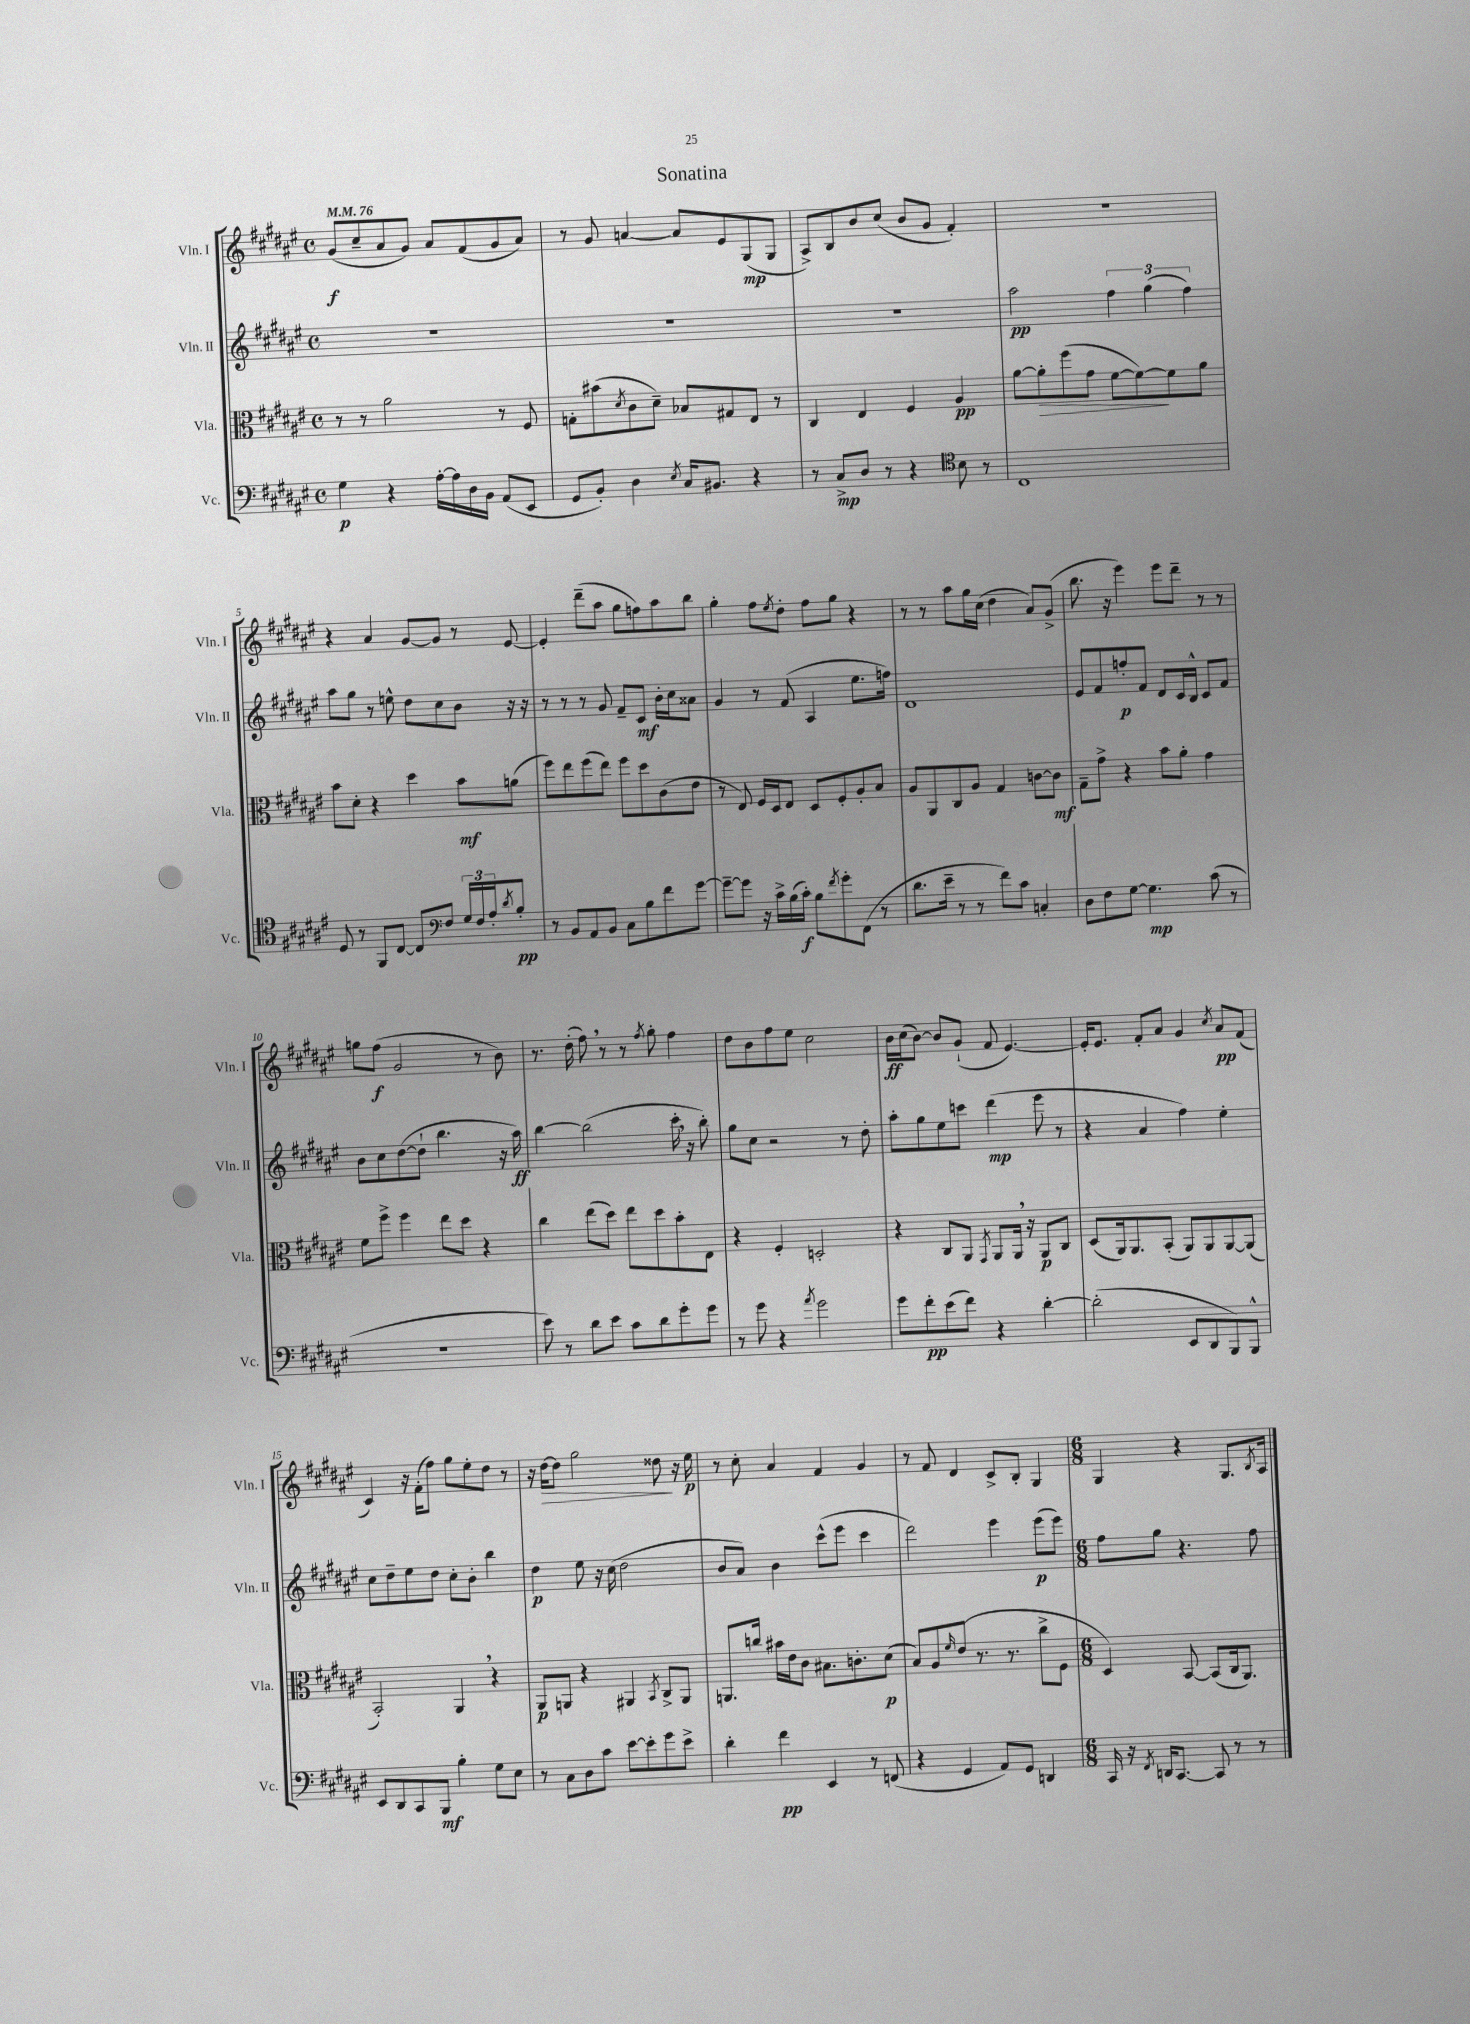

**kern	**kern	**kern	**kern
*staff4	*staff3	*staff2	*staff1
*clefF4	*clefC3	*clefG2	*clefG2
*k[f#c#g#d#a#e#]	*k[f#c#g#d#a#e#]	*k[f#c#g#d#a#e#]	*k[f#c#g#d#a#e#]
*M4/4	*M4/4	*M4/4	*M4/4
*met(c)	*met(c)	*met(c)	*met(c)
*MM76	*MM76	*MM76	*MM76
4G#	8r	1r	(8g#
.	8r	.	8cc#~
4r	2a#	.	8a#
.	.	.	8g#)
[16A#'	.	.	8a#
16A#]	.	.	.
16D#	.	.	(8f#
16BB	.	.	.
(8AA#	8r	.	8g#
8EE#	8F#	.	8a#)
=	=	=	=
8GG#	8G'	1r	8r
8BB')	(8b#	.	8g#
.	8qd#	.	.
4D#	8c#	.	[4a
.	8d#~)	.	.
8qE#	.	.	.
16C#	8B-	.	8a]
8.BB#	.	.	.
.	8G#	.	8e#
4r	8E#	.	(8G#
.	8r	.	8G#
=	=	=	=
8r	4C#	1r	8A#^)
8C#^	.	.	8B
8D#	4E#	.	8b
8r	.	.	(8cc#
4r	4F#	.	8b
.	.	.	8g#
*clefC4	*	*	*
8B	4A#	.	4f#')
8r	.	.	.
=	=	=	=
1C#	[8a#	2aa#	1r
.	8a#']	.	.
.	(8ff#	.	.
.	8g#	.	.
.	[8f#	6ff#	.
.	8f#_)	.	.
.	.	(6gg#	.
.	8f#]	.	.
.	.	6ff#)	.
.	8a#	.	.
=	=	=	=
8D#	8b	8aa#	4r
8r	8d#'	8gg#	.
8FF#	4r	8r	4a#
[8C#	.	8ee^^	.
8C#]	4dd#	8dd#	[8g#
8F#	.	8cc#	8g#]
24G#	8b	8b	8r
24F#	.	.	.
24A#'	.	.	.
8qd#	.	.	.
8B'	(8a	16r	[8e#
.	.	16r	.
=	=	=	=
*clefF4	*	*	*
8r	8ff#)	8r	4e#']
8BB	8ee#	8r	.
8AA#	(8ff#	8r	(8ddd#~
8BB	8ee#)	8g#	8aa#
8C#	8ff#	8f#~	8gg#
8B	8dd#	8c#	8ff)
8f#	(8c#	16b'	8aa#
.	.	16cc#	.
[8g#	8e#	8a##	8bb
=	=	=	=
8g#~_	8r	4g#	4gg#'
8g#]	8E#)	.	.
16r	16F#	8r	8ff#
16c#^	16D#	.	.
.	.	.	8qee#
(16B	8E#	(8f#	8dd#'
16c#')	.	.	.
8B	8D#	4A#	8ff#
8qf#	.	.	.
8g#'	8F#'	.	8gg#
(8FF#	8A#'	8.ee#	4r
8r	8B	.	.
.	.	16ff)	.
=	=	=	=
8.d#	8A#	1d#	8r
.	8AA#	.	8r
16e#~	.	.	.
8r	8C#	.	8aa#
8r	8A#	.	16gg#
.	.	.	(16cc#
8f#)	4G#	.	4dd#
8c#	.	.	.
4C'	[8c	.	8a#)
.	8c]	.	(8g#^
=	=	=	=
8D#	8G#~	8e#	8.bb
8F#	8g#^	8f#	.
.	.	.	16r
[8G#	4r	8ff'	4eee#)
4.G#]	.	8f#	.
.	8b	8d#	8eee#
.	8a#'	16c#	8ddd#~
.	.	16B^^	.
(8c#	4g#	8c#	8r
8r	.	8f#	8r
=	=	=	=
1r	8f#	8b	8gg
.	8ff#^	8cc#	(8ff#
.	4ff#	([8dd#	2g#
.	.	8dd#`]	.
.	8ee#	4.bb	.
.	8dd#	.	.
.	4r	.	8r
.	.	16r	8b)
.	.	16aa#)	.
=	=	=	=
8e#)	4cc#	[4bb	8.r
8r	.	.	.
.	.	.	(16dd#'
8d#	(8ee#	(2bb]	8ff#)
8e#	8dd#)	.	8r
8c#	8ee#	.	8r
.	.	.	8qff#
8d#	8dd#	.	8gg#'
8g#'	8b'	16ccc#'	4ff#
.	.	16r	.
8g#	8E#	8bb')	.
=	=	=	=
8r	4r	8gg#	8dd#
8g#	.	8cc#	8b
4r	4F#'	2r	8ff#
.	.	.	8ee#
8qa#	.	.	.
2g#	2D'	.	2cc#
.	.	8r	.
.	.	8dd#'	.
=	=	=	=
8g#	4r	8aa#'	16b
.	.	.	(16cc#
8f#'	.	8gg#	[8b)
(8e#	8C#	8ee#	8b]
8f#)	8AA#	8ccc	(8g#`
.	8qGG#	.	.
4r	8AA#	(4ddd#	8f#
.	16AA#	.	[4.e#)
.	16r	.	.
[4d#'	8AA#	8eee#	.
.	8C#	8r	.
=	=	=	=
(2d#']	(8D#	4r	16e#']
.	.	.	8.e#
.	16AA#)	.	.
.	8.AA#	.	.
.	.	4a#	8f#'
.	(8BB'	.	8a#
8EE#	8AA#)	4ff#)	4g#
8DD#	8AA#	.	.
.	.	.	8qcc#
8BBB)	[8AA#	4ee#'	8a#
8BBB^^	(8AA#]	.	(8f#
=	=	=	=
8EE#	2BB')	8cc#	4c#)
8DD#	.	8dd#~	.
8CC#	.	8ee#	16r
.	.	.	(16f#'
8BBB	.	8dd#	8ff#)
4B'	4AA#	8cc#'	8gg#
.	.	8b'	8ee#'
8G#	4r	4bb	8dd#
8E#	.	.	8r
=	=	=	=
8r	8AA#	4dd#	16r
.	.	.	[16dd#
8C#	8AA	.	8dd#]
8D#	4r	8ee#	2gg#
8c#	.	16r	.
.	.	(16cc#	.
[8e#	4AA#	2dd#	.
8e#']	.	.	.
.	8qBB	.	.
8g#	8C#^	.	8dd##
8e#^	8AA#	.	16r
.	.	.	16ee#
=	=	=	=
4d#'	8.AA	8b	8r
.	.	8a#)	8cc#'
.	16cc	.	.
4f#	16b#	4b	4a#
.	16e#	.	.
.	8c#	.	.
4EE#	8.B#	(8ccc#^^	4f#
.	.	8eee#	.
.	8.c'	.	.
8r	.	4ccc#	4g#
(8FF	(8d#	.	.
=	=	=	=
4r	8B)	2ddd#)	8r
.	8A#	.	8f#
.	16qqf#	.	.
4GG#	(8e#	.	4d#
.	8.r	.	.
8AA#)	.	4eee#	8c#^
.	8.r	.	.
8GG#	.	.	8B'
4DD	8cc#^	(8eee#	4G#
.	8F#	8eee#)	.
=	=	=	=
*M6/8	*M6/8	*M6/8	*M6/8
16CC#	4D#)	8ff#	4G#
16r	.	.	.
8qFF#	.	.	.
16DD	.	8gg#	.
[8.CC#	.	.	.
.	[8BB	4.r	4r
8CC#]	(8BB]	.	.
8r	16C#	.	8.G#
.	8.AA#)	.	.
8r	.	8ff#	.
.	.	.	8qB
.	.	.	16A#
==	==	==	==
*-	*-	*-	*-
